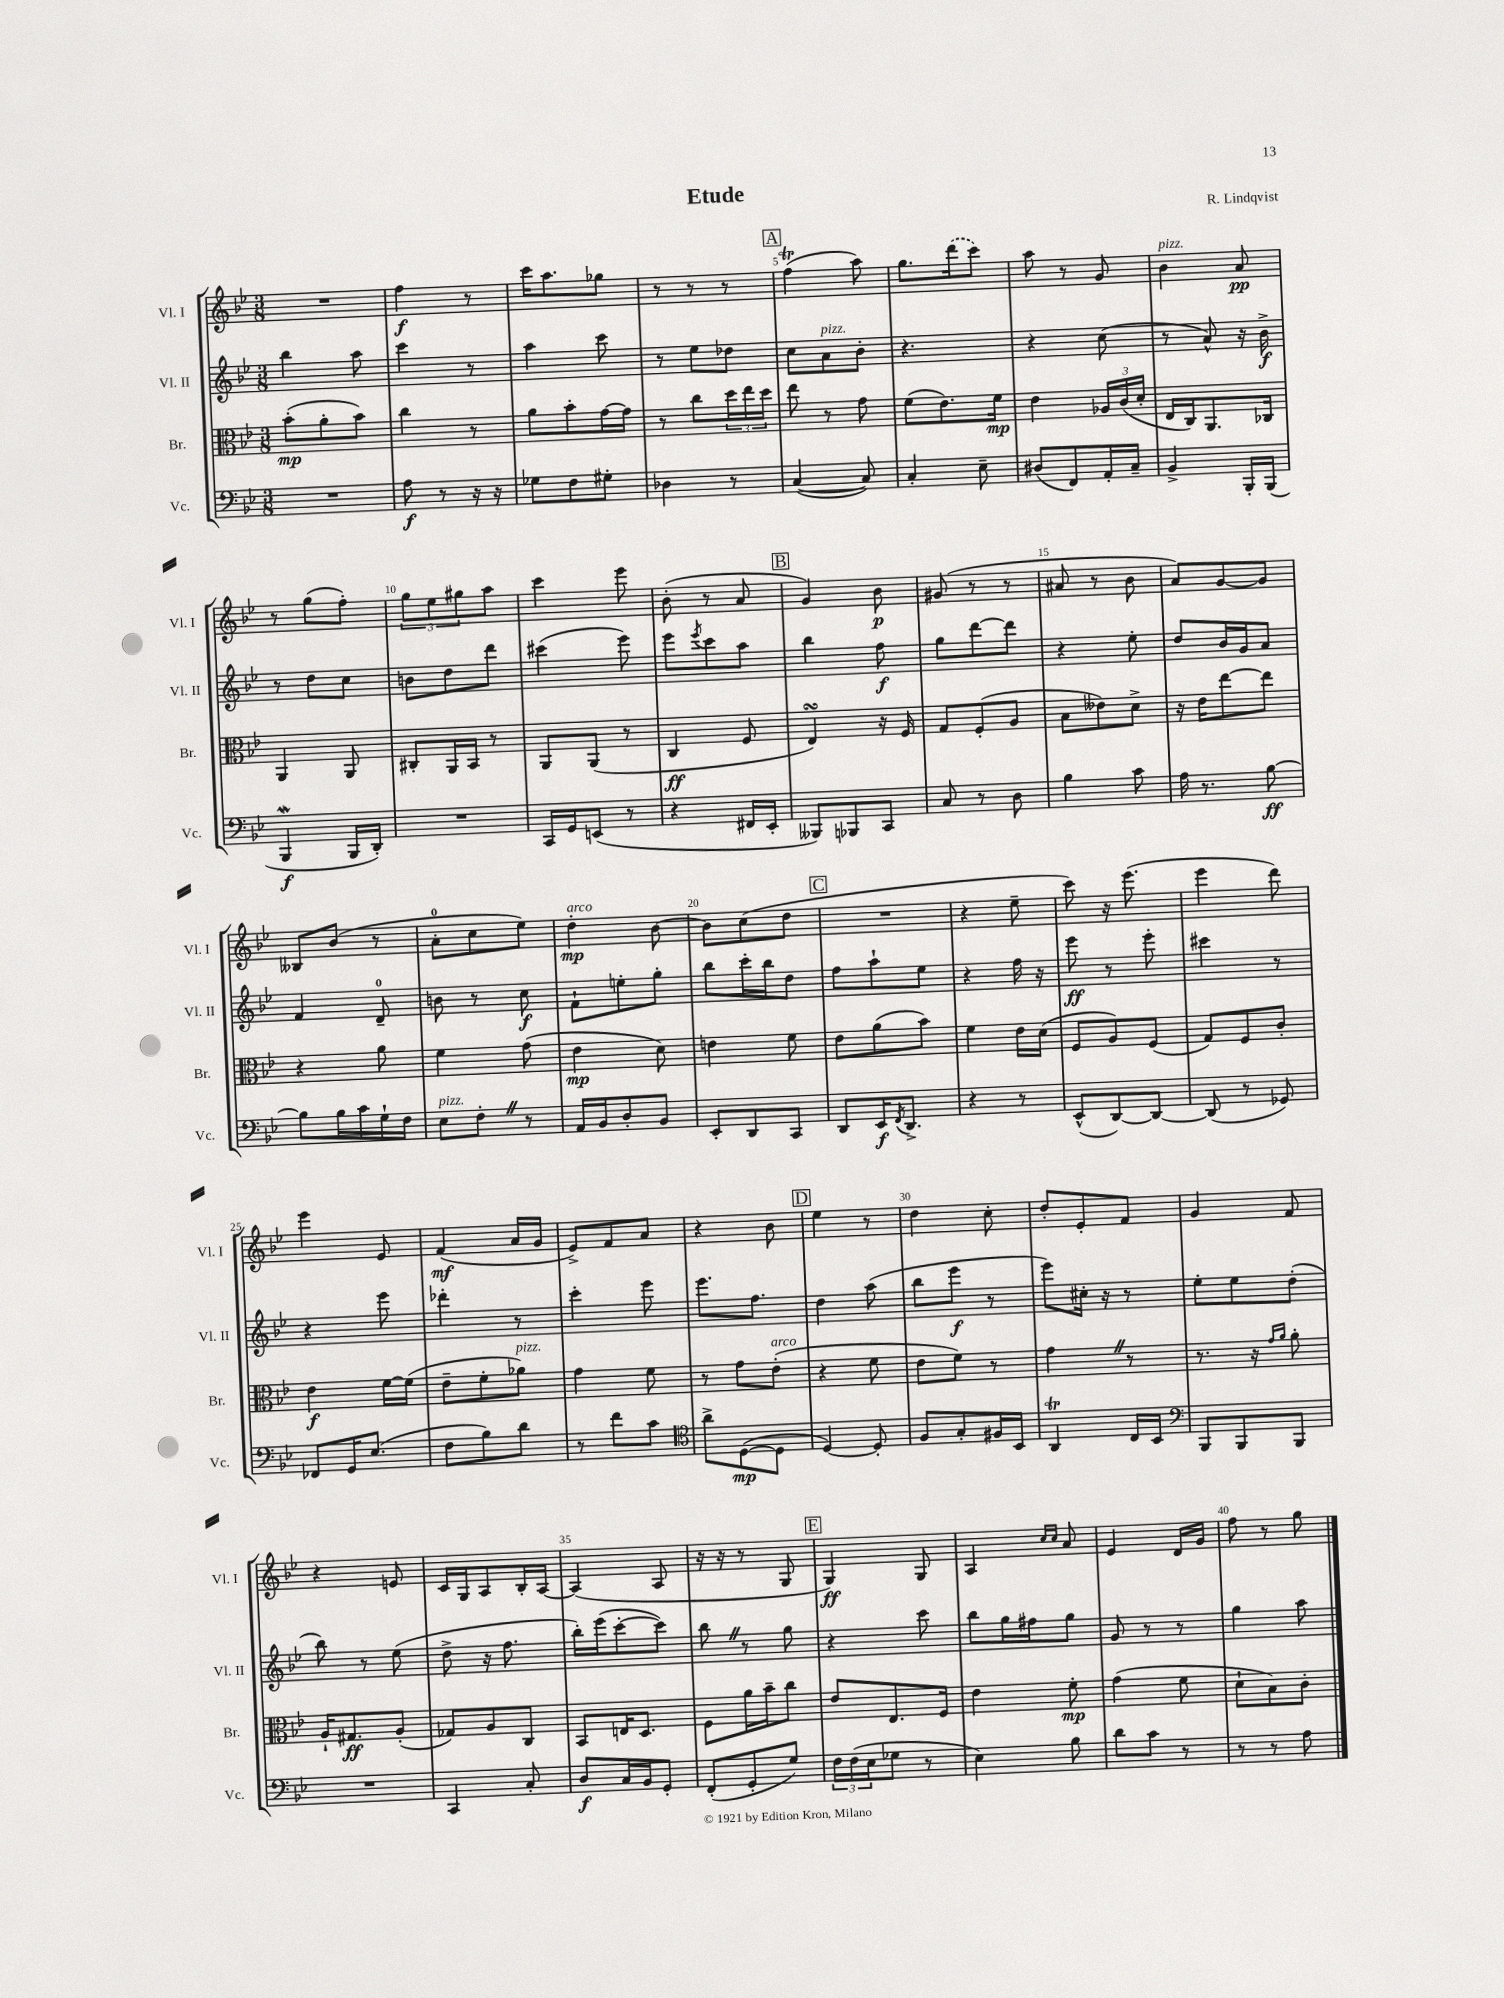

**kern	**kern	**kern	**kern
*staff4	*staff3	*staff2	*staff1
*clefF4	*clefC3	*clefG2	*clefG2
*k[b-e-]	*k[b-e-]	*k[b-e-]	*k[b-e-]
*M3/8	*M3/8	*M3/8	*M3/8
4.r	(8b-'	4bb-	4.r
.	8a'	.	.
.	8b-)	8aa	.
=	=	=	=
8A	4cc	4ccc	4ff
8r	.	.	.
16r	8r	8r	8r
16r	.	.	.
=	=	=	=
8G-	8a	4aa	16ccc
.	.	.	8.aa
8F	8b-'	.	.
8G#'	[16g	8ccc	8gg-
.	16g]	.	.
=	=	=	=
4D-	8r	8r	8r
.	8cc	8ee-	8r
8r	24dd	8dd-	8r
.	24ee-	.	.
.	24dd	.	.
=	=	=	=
([4C	8ee-	8cc	(4ff
.	8r	8a	.
8C])	8g	8b-'	8aa)
=	=	=	=
4C'	(8f	4.r	8.gg
.	8.e-)	.	.
.	.	.	(16ddd
8E-~	.	.	8ccc)
.	16f	.	.
=	=	=	=
(8D#	4e-	4r	8aa
8FF)	.	.	8r
16AA'	24A-	(8cc	8g
.	(24c	.	.
16C~	.	.	.
.	24d'	.	.
=	=	=	=
4BB-^	16E-	8r	4b-
.	16C)	.	.
.	8.AA	8a^^)	.
16BBB-'	.	16r	8a
(16BBB-	16C-	16b-^	.
=	=	=	=
4BBB-	4AA	8r	8r
.	.	8dd	(8gg
16BBB-	8AA	8cc	8ff')
16DD')	.	.	.
=	=	=	=
4.r	8C#'	8b	12gg
.	.	.	12ee-
.	16AA	8dd	.
.	.	.	12gg#
.	16BB-	.	.
.	8r	8ddd	8aa
=	=	=	=
16CC	8AA	(4ccc#	4ccc
16GG	.	.	.
(8EE	(8AA	.	.
8r	8r	8eee-)	8eee-
=	=	=	=
4r	4C	8eee-	(8b-'
.	.	8qeee-	.
.	.	8ccc	8r
16FF#	8F	8aa	8a
16EE-'	.	.	.
=	=	=	=
8BBB--)	4E-)	4bb-	4g)
8BBB-	.	.	.
8CC	16r	8ff	8b-
.	16F	.	.
=	=	=	=
8C	8G	8gg	(8g#
8r	(8F'	[8ddd	8r
8D	8A	8ddd]	8r
=	=	=	=
4B-	8B-	4r	8a#
.	8e--)	.	8r
8c	8d^	8ee-'	8b-
=	=	=	=
16A	16r	8dd	8a)
8.r	16e-	.	.
.	[8ee-	16b-	[8g
.	.	16g	.
[8B-	8ee-]	8a	8g]
=	=	=	=
8B-]	4r	4f	8B--
16B-	.	.	(8b-
16c	.	.	.
16G`	8a	8d~	8r
16F	.	.	.
=	=	=	=
8E-	4f	8b	8a'
8F'	.	8r	8cc
8r	(8g	8cc	8ee-)
=	=	=	=
16AA	4e-	8f`	4dd'
16BB-	.	.	.
8D'	.	8ee'	.
8BB-	8d)	8gg'	[8b-
=	=	=	=
8EE-'	4e	8bb-	8b-]
8DD	.	16ccc'	(8cc
.	.	16bb-	.
8CC	8f	8dd	8dd
=	=	=	=
8DD	8e-	8ff	4.r
16EE-	(8a	8aa`	.
8qFF	.	.	.
8.DD^	.	.	.
.	8b-)	8ee-	.
=	=	=	=
4r	4f	4r	4r
8r	16e-	16ff	8ee-~
.	(16d	16r	.
=	=	=	=
(8EE-^^	8F	8eee-	8ccc)
[8DD)	8A)	8r	16r
.	.	.	(8.eee-
8DD_	(8F	8eee-'	.
=	=	=	=
(8DD]	8G)	4ccc#	4eee-
8r	8F	.	.
8GG-)	8c'	8r	8ddd)
=	=	=	=
8FF-	4e-	4r	4eee-
16GG	.	.	.
(8.E-	.	.	.
.	[16f	8eee-	8e-
.	(16f]	.	.
=	=	=	=
8F	8e-~	4ddd-'	(4f
8B-)	8f'	.	.
8d	8a-)	8r	16a
.	.	.	16g
=	=	=	=
8r	4g	4ccc'	8e-^)
8f	.	.	8f
8c	8f	8eee-	8a
=	=	=	=
*clefC4	*	*	*
8a^	8r	8.eee-	4r
([8D	8g	.	.
.	.	8.ff	.
8D]	(8e-'	.	8b-
=	=	=	=
[4D)	4r	4dd	4ee-
8D']	8f	(8aa	8r
=	=	=	=
8F	8e-	8bb-	4dd
8G'	8f)	8eee-	.
16F#	8r	8r	8cc'
16BB-	.	.	.
=	=	=	=
4AA	4g	8eee-)	8dd'
.	.	16cc#'	8e-'
.	.	16r	.
16C	8r	8r	8f
16BB-	.	.	.
=	=	=	=
*clefF4	*	*	*
8BBB-	8.r	8ee-'	4g
8BBB-	.	8ee-	.
.	16r	.	.
.	16qqg	.	.
.	16qqa	.	.
8BBB-	8a'	(8dd'	8f
=	=	=	=
4.r	16A`	8bb-)	4r
.	8.G#	.	.
.	.	8r	.
.	(8A'	(8ee-	8e
=	=	=	=
4CC	8G-)	8dd^	16c
.	.	.	16G
.	8A	16r	8A
.	.	8.ff	.
8C'	8C	.	16B-'
.	.	.	[16A
=	=	=	=
8D	8BB-	16bb-')	(4A]
.	.	(16eee-	.
16C	16E	[8ccc'	.
16BB-	8.D	.	.
8GG'	.	8ccc])	8A
=	=	=	=
(8FF'	8F	8bb-	16r
.	.	.	16r
8GG'	16a	8r	8r
.	16b-~	.	.
8G)	8cc	8gg	8G
=	=	=	=
24F	8e-	4r	4G)
(24F	.	.	.
24E-	.	.	.
8G-	8.E-	.	.
8r	.	8ccc	8G
.	16F	.	.
=	=	=	=
4E-)	4e-	8bb-	4A
.	.	16gg	.
.	.	16ff#	.
.	.	.	16qqcc
.	.	.	16qqcc
8B-	8f'	8gg	8a
=	=	=	=
8d	(4g	8g	4e-
8c	.	8r	.
8r	8f	8r	16d
.	.	.	16g
=	=	=	=
8r	8d`	4gg	8ff
8r	8B-)	.	8r
8A	8c'	8aa	8gg
==	==	==	==
*-	*-	*-	*-
